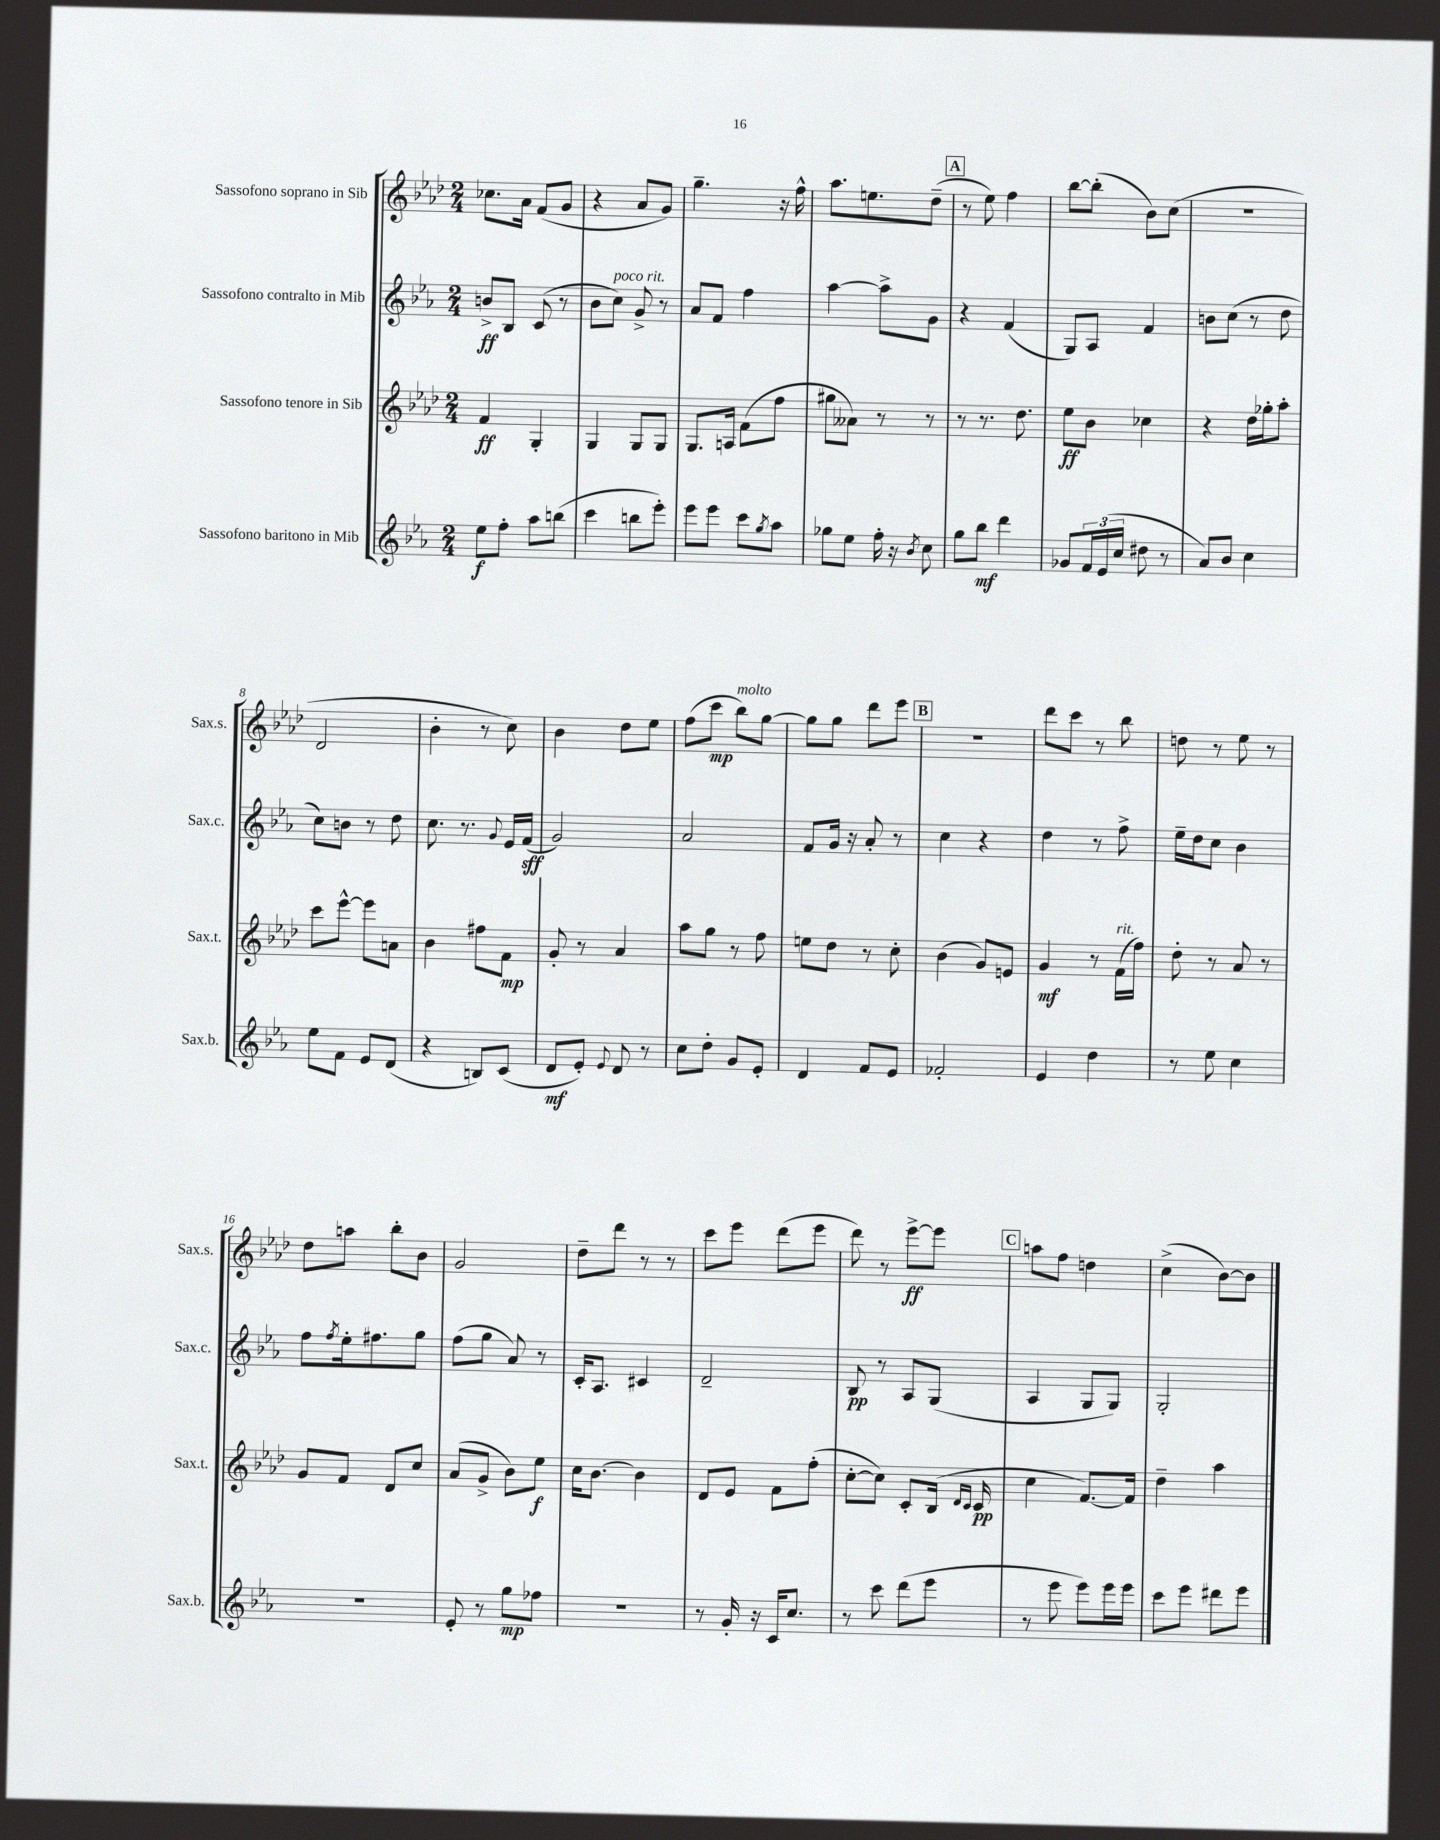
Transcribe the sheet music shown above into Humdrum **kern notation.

**kern	**dynam	**kern	**dynam	**kern	**dynam	**kern	**dynam
*part4	*part4	*part3	*part3	*part2	*part2	*part1	*part1
*staff4	*staff4	*staff3	*staff3	*staff2	*staff2	*staff1	*staff1
*I"Sassofono baritono in Mib	*	*I"Sassofono tenore in Sib	*	*I"Sassofono contralto in Mib	*	*I"Sassofono soprano in Sib	*
*I'Sax.b.	*	*I'Sax.t.	*	*I'Sax.c.	*	*I'Sax.s.	*
*clefG2	*	*clefG2	*	*clefG2	*	*clefG2	*
*k[b-e-a-]	*	*k[b-e-a-d-]	*	*k[b-e-a-]	*	*k[b-e-a-d-]	*
*M2/4	*	*M2/4	*	*M2/4	*	*M2/4	*
=1	=1	=1	=1	=1	=1	=1	=1
8ee-\L	f	4f/	ff	8bn^/L	ff	8.cc-X\L	.
8ff'\J	.	.	.	8B-/J	.	.	.
.	.	.	.	.	.	16a-\Jk	.
8aa-\L	.	4G'/	.	(8c/	.	(8f/L	.
(8bbn\J	.	.	.	8r	.	8g/J	.
=2	=2	=2	=2	=2	=2	=2	=2
4ccc\	.	4G/	.	8b-\L	.	4r	.
!	!	!	!	!LO:TX:a:i:t=poco rit.	!	!	!
.	.	.	.	8cc\J)	.	.	.
8bbn\L	.	8G/L	.	8g^/	.	8a-/L	.
8eee-'\J)	.	8G/J	.	8r	.	8g/J)	.
=3	=3	=3	=3	=3	=3	=3	=3
8eee-\L	.	8.G/L	.	8a-/L	.	4.gg~\	.
8eee-\J	.	.	.	8f/J	.	.	.
.	.	16An/Jk	.	.	.	.	.
8ccc\L	.	(8f\L	.	4ff\	.	.	.
8qgg/	.	.	.	.	.	.	.
8aa-\J	.	8ff\J	.	.	.	16r	.
.	.	.	.	.	.	16ff^^\	.
=4	=4	=4	=4	=4	=4	=4	=4
8gg-X\L	.	8gg#X\L	.	[4aa-\	.	8.aa-\L	.
8ee-\J	.	8a--X\J)	.	.	.	.	.
.	.	.	.	.	.	8.een\	.
16ff'\	.	8r	.	8aa-^\L]	.	.	.
16r	.	.	.	.	.	.	.
8qb-/	.	.	.	.	.	.	.
8cc\	.	8r	.	8g\J	.	(8dd-~\J	.
!!LO:REH:place=s1:t=A
=5	=5	=5	=5	=5	=5	=5	=5
8gg\L	.	8r	.	4r	.	8r	.
8bb-\J	mf	8.r	.	.	.	8ee-\)	.
4ddd\	.	.	.	(4f/	.	4ff\	.
.	.	8.dd-\	.	.	.	.	.
=6	=6	=6	=6	=6	=6	=6	=6
8g-X/L	.	8ee-\L	ff	8G/L)	.	[8bb-\L	.
24f/L	.	8b-\J	.	8A-/J	.	(8bb-'\J]	.
(24e-/	.	.	.	.	.	.	.
24cc/JJ	.	.	.	.	.	.	.
8dd#X\	.	4cc-X\	.	4f/	.	8b-\L)	.
8r	.	.	.	.	.	(8cc\J	.
=7	=7	=7	=7	=7	=7	=7	=7
8a-/L)	.	4r	.	8bn\L	.	2r	.
8b-/J	.	.	.	(8cc\J	.	.	.
4cc\	.	16dd-\LL	.	8r	.	.	.
.	.	16gg-X'\J	.	.	.	.	.
.	.	8aa-'\J	.	8dd\	.	.	.
!!LO:LB:g=z
=8	=8	=8	=8	=8	=8	=8	=8
8ee-\L	.	8ccc\L	.	8cc\L)	.	2d-/	.
8f\J	.	[8eee-^^\J	.	8bn\J	.	.	.
8e-/L	.	8eee-\L]	.	8r	.	.	.
(8d/J	.	8an\J	.	8dd\	.	.	.
=9	=9	=9	=9	=9	=9	=9	=9
4r	.	4b-\	.	8.cc\	.	4b-'\	.
.	.	.	.	8.r	.	.	.
8Bn/L)	.	8ff#X\L	.	.	.	8r	.
.	.	.	.	8qqg/	.	.	.
(8c/J	.	8f\J	mp	16e-/LL	.	8cc\)	.
.	.	.	.	(16f/JJ	sff	.	.
=10	=10	=10	=10	=10	=10	=10	=10
8d/L	mf	8g'/	.	2g/)	.	4b-\	.
8e-'/J)	.	8r	.	.	.	.	.
8qqe-/	.	.	.	.	.	.	.
8d/	.	4a-/	.	.	.	8dd-\L	.
8r	.	.	.	.	.	8ee-\J	.
=11	=11	=11	=11	=11	=11	=11	=11
8cc\L	.	8aa-\L	.	2a-/	.	(8ff\L	.
8dd'\J	.	8gg\J	.	.	.	8ccc\J	mp
!	!	!	!	!	!	!LO:TX:a:i:t=molto	!
8g/L	.	8r	.	.	.	8bb-\L)	.
8e-'/J	.	8ff\	.	.	.	[8gg\J	.
=12	=12	=12	=12	=12	=12	=12	=12
4d/	.	8een\L	.	8f/L	.	8gg\L]	.
.	.	8dd-\J	.	16g/Jk	.	8gg\J	.
.	.	.	.	16r	.	.	.
8f/L	.	8r	.	8a-'/	.	8ddd-\L	.
8e-/J	.	8cc'\	.	8r	.	8eee-\J	.
!!LO:REH:place=s1:t=B
=13	=13	=13	=13	=13	=13	=13	=13
2f-X'/	.	(4b-\	.	4cc\	.	2r	.
.	.	8g/L)	.	4r	.	.	.
.	.	8en/J	.	.	.	.	.
=14	=14	=14	=14	=14	=14	=14	=14
4e-/	.	4g/	mf	4dd\	.	8ddd-\L	.
.	.	.	.	.	.	8ccc\J	.
4dd\	.	8r	.	8r	.	8r	.
!	!	!LO:TX:a:i:t=rit.	!	!	!	!	!
.	.	(16f\LL	.	8ff^\	.	8bb-\	.
.	.	16ff\JJ)	.	.	.	.	.
=15	=15	=15	=15	=15	=15	=15	=15
8r	.	8dd-'\	.	16ee-~\LL	.	8ddn\	.
.	.	.	.	16dd\J	.	.	.
8ee-\	.	8r	.	8cc\J	.	8r	.
4cc\	.	8a-/	.	4b-\	.	8ee-\	.
.	.	8r	.	.	.	8r	.
!!LO:LB:g=z
=16	=16	=16	=16	=16	=16	=16	=16
2r	.	8g/L	.	8ff\L	.	8dd-\L	.
.	.	.	.	8qff/	.	.	.
.	.	8f/J	.	16ee-'\k	.	8aan\J	.
.	.	.	.	8.ff#X\	.	.	.
.	.	8d-/L	.	.	.	8bb-'\L	.
.	.	8cc/J	.	8gg\J	.	8b-\J	.
=17	=17	=17	=17	=17	=17	=17	=17
8e-'/	.	(8a-/L	.	(8ff\L	.	2g/	.
8r	.	8g^/J	.	8gg\J	.	.	.
8gg\L	mp	8b-\L)	.	8a-/)	.	.	.
8ff-X\J	.	8ee-\J	f	8r	.	.	.
=18	=18	=18	=18	=18	=18	=18	=18
2r	.	16cc\KL	.	16c'/KL	.	8dd-~\L	.
.	.	[8.b-\J	.	8.A-/J	.	.	.
.	.	.	.	.	.	8ddd-\J	.
.	.	4b-\]	.	4c#X/	.	8r	.
.	.	.	.	.	.	8r	.
=19	=19	=19	=19	=19	=19	=19	=19
8r	.	8d-/L	.	2d~/	.	8ccc\L	.
16g'/	.	8e-/J	.	.	.	8eee-\J	.
16r	.	.	.	.	.	.	.
16c/KL	.	8f\L	.	.	.	(8ddd-\L	.
8.cc/J	.	.	.	.	.	.	.
.	.	(8ff'\J	.	.	.	8eee-\J	.
=20	=20	=20	=20	=20	=20	=20	=20
8r	.	[8cc'\L	.	8B-/	pp	8ddd-\)	.
8ccc\	.	8cc\J])	.	8r	.	8r	.
(8ddd\L	.	8c'/L	.	8A-/L	.	[8eee-^\L	ff
8eee-\J	.	(16B-/Jk	.	(8G/J	.	8eee-\J]	.
.	.	16qqd-/LL	.	.	.	.	.
.	.	16qqc/JJ	.	.	.	.	.
.	.	16c/	pp	.	.	.	.
!!LO:REH:place=s1:t=C
=21	=21	=21	=21	=21	=21	=21	=21
8r	.	4cc\	.	4A-/	.	8aan\L	.
8eee-\	.	.	.	.	.	8ff\J	.
8eee-\L)	.	[8.f/L)	.	8G/L	.	4ddn\	.
16eee-\L	.	.	.	8G/J)	.	.	.
16eee-\JJ	.	16f/Jk]	.	.	.	.	.
=22	=22	=22	=22	=22	=22	=22	=22
8ccc\L	.	4dd-~\	.	2G'/	.	(4cc^\	.
8eee-\J	.	.	.	.	.	.	.
8ddd#X\L	.	4aa-\	.	.	.	[8b-\L)	.
8eee-\J	.	.	.	.	.	8b-\J]	.
==	==	==	==	==	==	==	==
*-	*-	*-	*-	*-	*-	*-	*-
